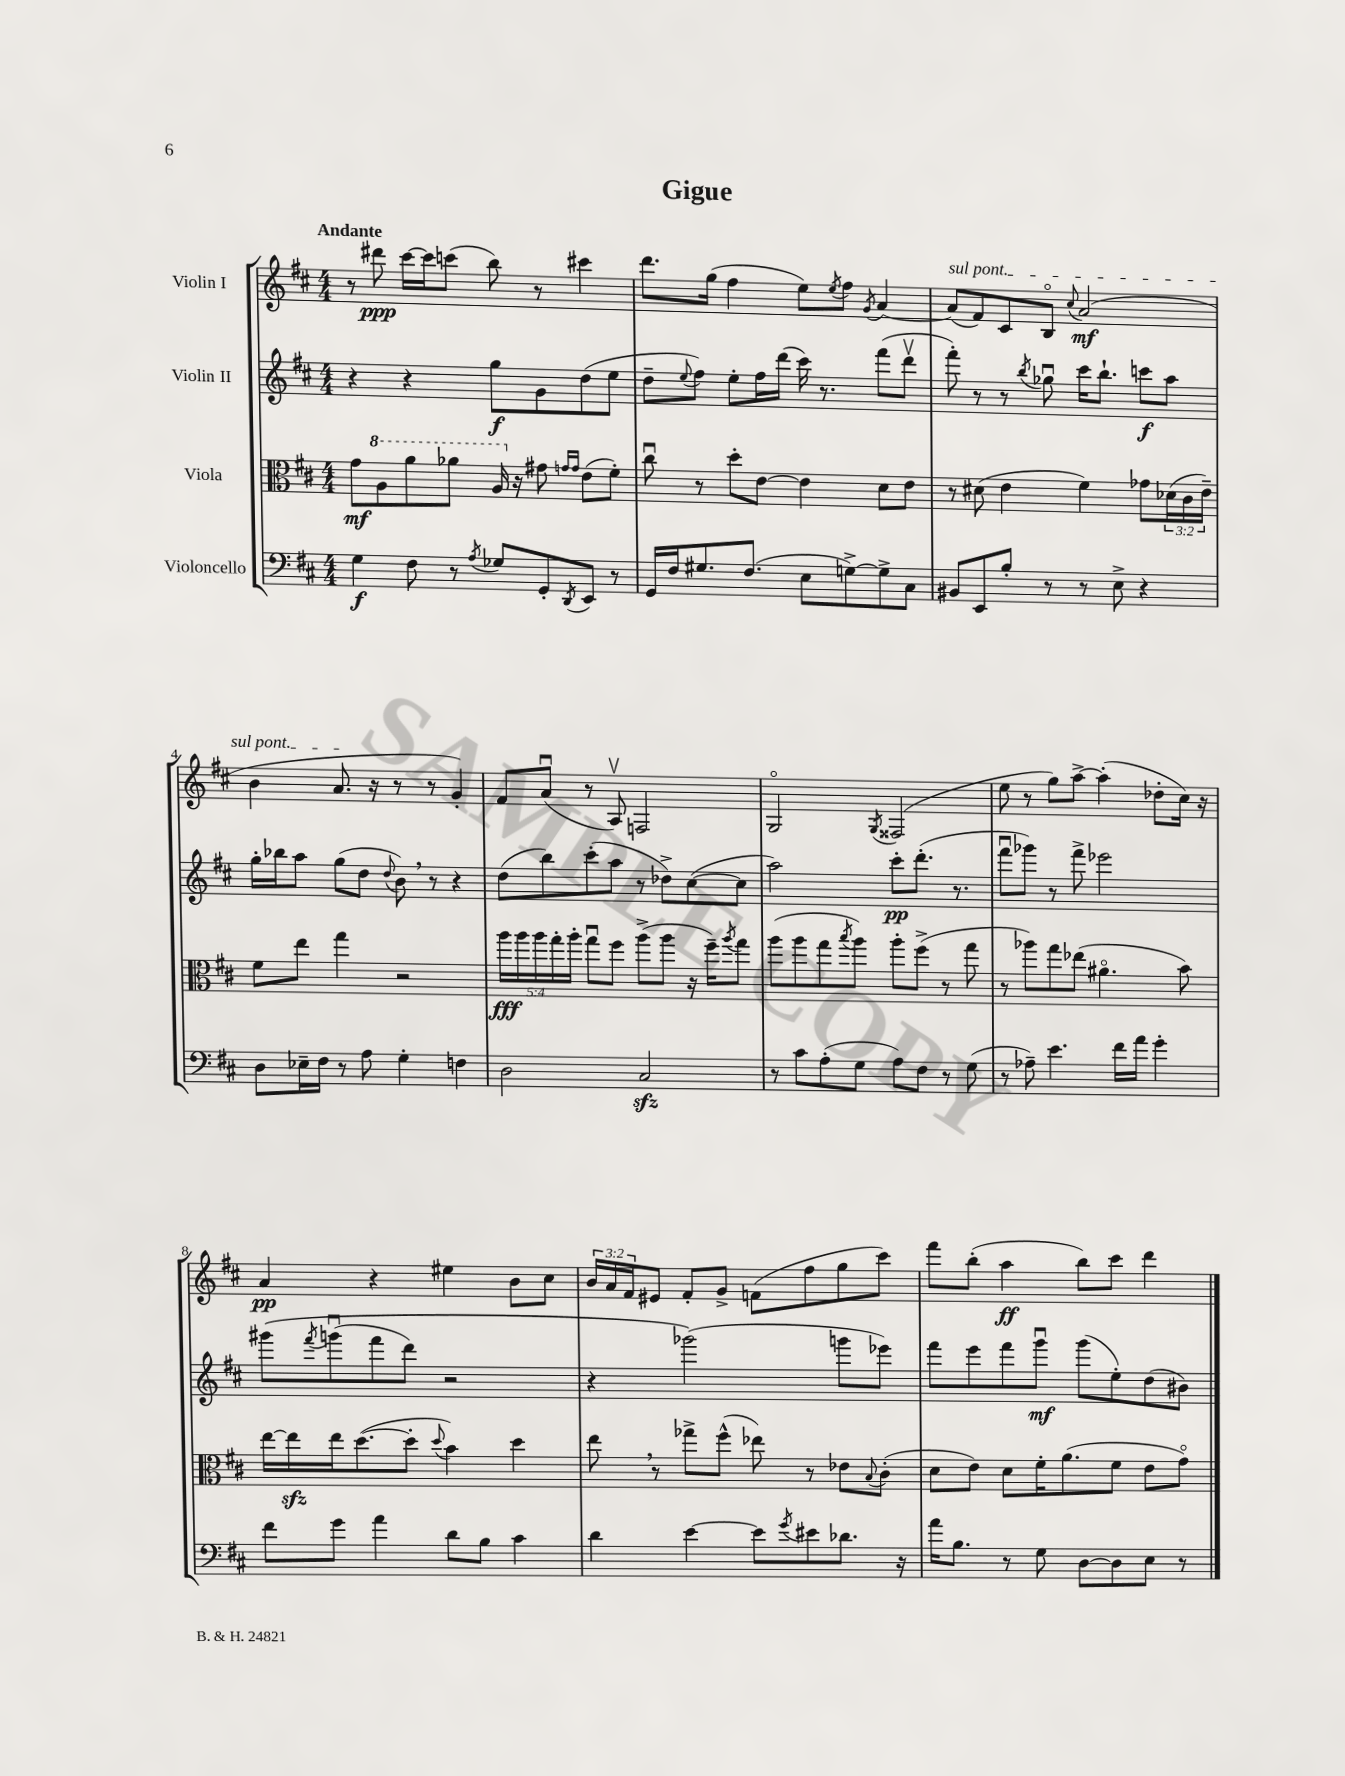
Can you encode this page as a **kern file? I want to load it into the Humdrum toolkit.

**kern	**kern	**kern	**kern
*staff4	*staff3	*staff2	*staff1
*clefF4	*clefC3	*clefG2	*clefG2
*k[f#c#]	*k[f#c#]	*k[f#c#]	*k[f#c#]
*M4/4	*M4/4	*M4/4	*M4/4
4G\	8g\L	4r	8r
.	8a\	.	8ddd#\
8F#\	8aa\	4r	[16ccc#\LL
.	.	.	16ccc#\]J
8r	8aa-\J	.	(8ccc\J
8qA/	.	.	.
8G-/L	16a/	8gg\L	8bb\)
.	16r	.	.
8GG'/	8g#\	8g\	8r
.	16qqg/LL	.	.
8qDD/	16qqg/JJ	.	.
8EE/J	(8e\L	(8dd\	4ccc#\
8r	8f#'\J)	8ee\J	.
=	=	=	=
16GG/LL	8cc#u\	8dd~\L	8.ddd\L
16F#/J	.	.	.
.	.	8qqee/	.
8.G#/	8r	8ff#\J)	.
.	.	.	(16gg\Jk
.	8dd'\L	8ee'\L	4ff#\
(8.F#/J	.	.	.
.	[8e\J	16ff#\L	.
.	.	(16ddd\JJ	.
8E\L	4e\]	16ccc#\)	8ee\L)
.	.	8.r	.
.	.	.	8qee/
[8G^\)	.	.	8ff#\J
.	.	.	8qg/
8G^\]	8d\L	(8fff#\L	[4a/
8C#\J	8e\J	8dddv\J	.
=	=	=	=
8BB#/L	8r	8fff#'\)	(8a/]L
8EE/	(8d#\	8r	8f#/)
8B'/J	4e\	8r	8c#/
.	.	8qbb/	.
8r	.	8gg-u\	8Bo/J
.	.	.	8qqcc#/
8r	4f#\)	16ccc#\LK	(2a/
.	.	8.bb`\J	.
8E^\	.	.	.
4r	8g-\L	8ccc\L	.
.	(24d-\L	8aa\J	.
.	24c#\	.	.
.	24e~\JJ)	.	.
=	=	=	=
8D\L	8f#\L	16gg'\LL	4b\
.	.	16bb-\J	.
16E-~\L	8ee\J	8aa\J	.
16F#\JJ	.	.	.
8r	4gg\	(8gg\L	8.a/
8A\	.	8dd\J	.
.	.	.	16r
.	.	8qqdd/	.
4G'\	2r	8b\)	8r
.	.	8r	8r
4F\	.	4r	4g'/)
=	=	=	=
2D\	20aa\LL	(8dd\L	8f#/L
.	20aa\	.	.
.	20aa\	.	.
.	.	8bb\)	(8au/J
.	20gg'\	.	.
.	20aa'\JJ	.	.
.	8ggu\L	(8ccc#'\	8r
.	8ff#\J	8aa\J	8Av/)
2C#/	(8aa^\L	8r	2F/
.	8aa\J	8dd-^\L)	.
.	16r	([8cc#\	.
.	16ff#~\LK)	.	.
.	8qaa/	.	.
.	8gg\J	8cc#\]J	.
=	=	=	=
8r	(8aa\L	2aa\)	2Go/
8c#\L	8aa\	.	.
(8A'\	8gg\	.	.
.	8qbb/	.	.
8G\J	8aa\J)	.	.
.	.	.	8qG/
8A\L)	8aa'\L	8ccc#'\L	(2F##/
8F#\J	(8ff#^\J	(8.ddd'\J	.
8r	8r	.	.
.	.	8.r	.
(8G\	8gg\	.	.
=	=	=	=
8r	8r	8fff#u\L	8ee\
8A-~\)	8aa-\L)	8ggg-\J)	8r
4.e\	8gg\	8r	8gg\L)
.	(8ee-\J	8fff#^\	[8aa^\J
.	4.a#o\	2eee-\	(4aa'\]
16f#\LL	.	.	.
16a\JJ	.	.	.
4g'\	.	.	8dd-'\L
.	8b\)	.	16cc#\Jk)
.	.	.	16r
=	=	=	=
8f#\L	[16ee\LL	&(8ggg#\L	4a/
.	16ee\]	.	.
.	.	8qfff#/	.
8g\J	16ee\J	(8gggu\	.
.	([8.dd\	.	.
4a\	.	8fff#\	4r
.	8dd'\]J	8ddd\J)	.
.	8qqdd/	.	.
8d\L	4b\)	2r	4ee#\
8B\J	.	.	.
4c#\	4dd\	.	8b\L
.	.	.	8cc#\J
=	=	=	=
4d\	8ee\	4r	24b/LL
.	.	.	24a/
.	.	.	24f#/J
.	8r	.	8e#/J
[4e\	8gg-^\L	(2ggg-\&)	8f#'/L
.	(8ff#^^\J	.	8g^/J
8e\]L	8ee-\)	.	(8f\L
8qg/	.	.	.
8e#\	8r	.	8ff#\
8.d-\J	8e-\L	8ggg\L	8gg\
.	8qqB/	.	.
.	(8c#'\J	8eee-\J)	8ccc#\J)
16r	.	.	.
=	=	=	=
16a\LK	8d\L	8fff#\L	8fff#\L
8.B\J	.	.	.
.	8e\J)	8eee\	(8bb'\J
8r	8d\L	8fff#\	4aa\
8G\	16f#'\K	8gggu\J	.
.	(8.a\	.	.
[8D\L	.	(8ggg\L	8bb\L)
8D\]	8f#\J	8ee'\)	8ccc#\J
8E\J	8e\L	(8dd\	4ddd\
8r	8go\J)	8b#\J)	.
==	==	==	==
*-	*-	*-	*-
